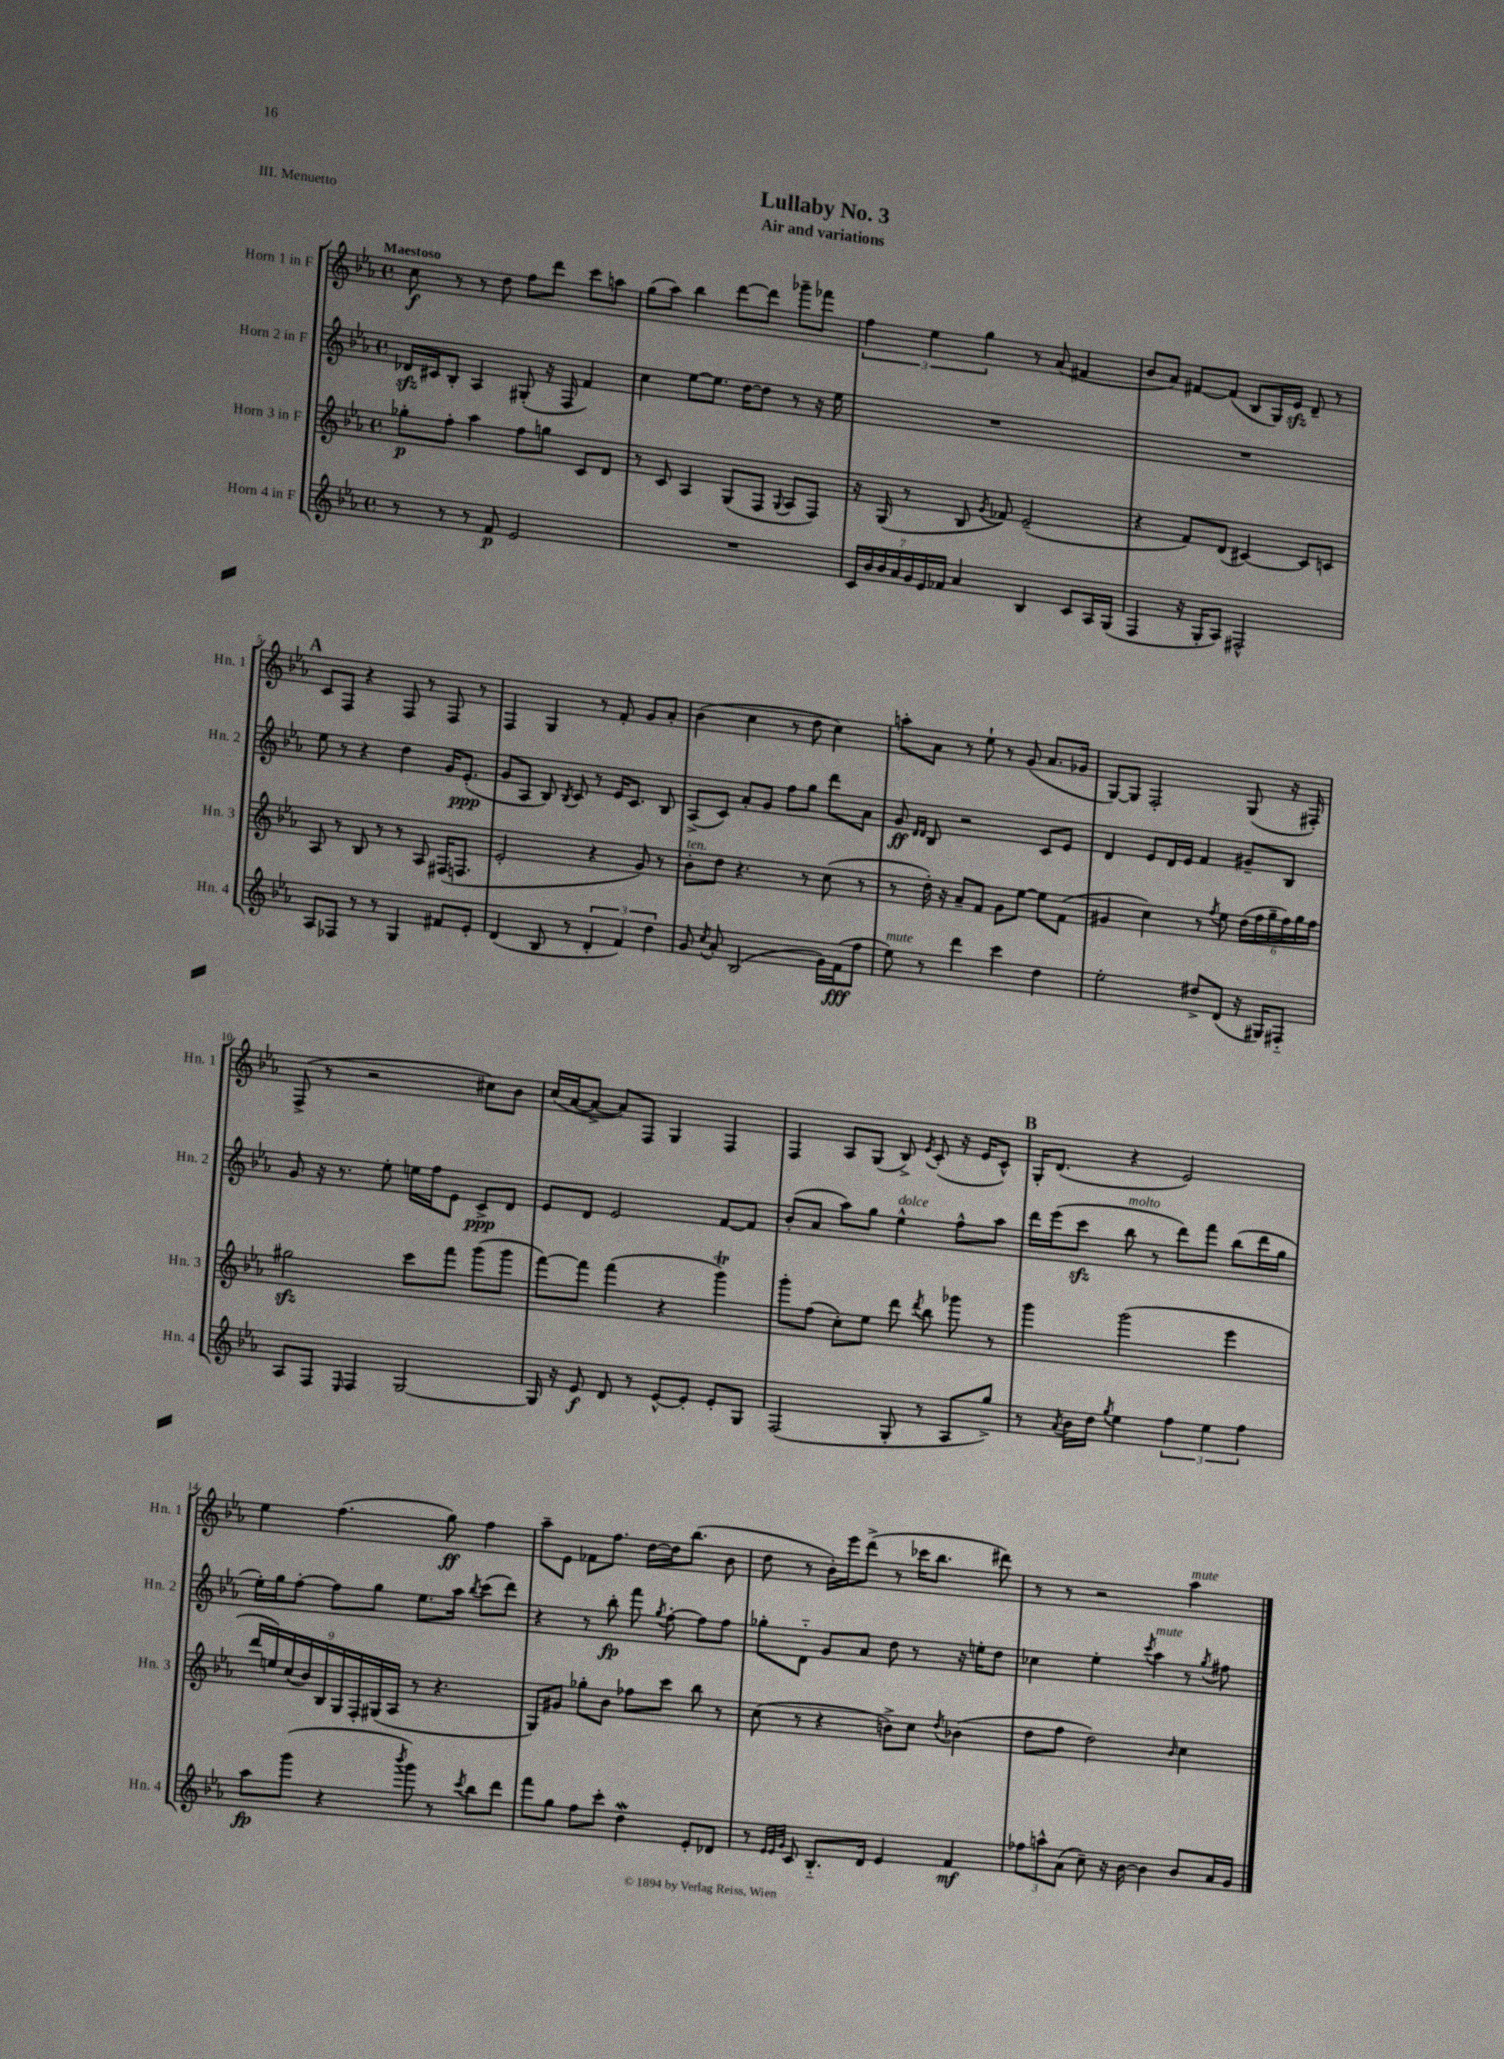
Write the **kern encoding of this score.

**kern	**dynam	**kern	**dynam	**kern	**dynam	**kern	**dynam
*part4	*part4	*part3	*part3	*part2	*part2	*part1	*part1
*staff4	*staff4	*staff3	*staff3	*staff2	*staff2	*staff1	*staff1
*I"Horn 4 in F	*	*I"Horn 3 in F	*	*I"Horn 2 in F	*	*I"Horn 1 in F	*
*I'Hn. 4	*	*I'Hn. 3	*	*I'Hn. 2	*	*I'Hn. 1	*
*clefG2	*	*clefG2	*	*clefG2	*	*clefG2	*
*k[b-e-a-]	*	*k[b-e-a-]	*	*k[b-e-a-]	*	*k[b-e-a-]	*
*M4/4	*	*M4/4	*	*M4/4	*	*M4/4	*
*met(c)	*	*met(c)	*	*met(c)	*	*met(c)	*
=1	=1	=1	=1	=1	=1	=1	=1
!	!	!	!	!	!	!LO:TX:a:B:t=Maestoso	!
8r	.	8gg-X'\L	p	16d-Xzz/LL	.	8cc\	f
.	.	.	.	16c#X/J	.	.	.
8r	.	8ff'\J	.	8B-'/J	.	8r	.
8r	.	4aa-\	.	4A-/	.	8r	.
8f/	p	.	.	.	.	8dd\	.
2e-/	.	8ff\L	.	(8G#X'/	.	8ff\L	.
.	.	8ggn\J	.	16r	.	8ddd\J	.
.	.	.	.	16F/	.	.	.
.	.	8c/L	.	4f/)	.	8ccc\L	.
.	.	8d/J	.	.	.	8aan\J	.
=2	=2	=2	=2	=2	=2	=2	=2
1r	.	8r	.	4cc\	.	(8gg\L	.
.	.	8c/	.	.	.	8aa-\J)	.
.	.	4A-/	.	[8ee-\L	.	4bb-\	.
.	.	.	.	8.ee-\J]	.	.	.
.	.	(8G/L	.	.	.	[8ddd\L	.
.	.	.	.	[16dd\KL	.	.	.
.	.	8F/J	.	8dd\J]	.	8ddd\J]	.
.	.	8qqG/	.	.	.	.	.
.	.	8A-/L	.	8r	.	8ggg-X~\L	.
.	.	8F/J)	.	16r	.	8fff-X\J	.
.	.	.	.	16ee-\	.	.	.
=3	=3	=3	=3	=3	=3	=3	=3
28c/LL	.	16r	.	1r	.	6ff\	.
28b-/	.	.	.	.	.	.	.
.	.	(16G/	.	.	.	.	.
28b-/	.	.	.	.	.	.	.
28a-/	.	.	.	.	.	.	.
.	.	8r	.	.	.	.	.
28g/	.	.	.	.	.	.	.
.	.	.	.	.	.	6ee-\	.
28e-/	.	.	.	.	.	.	.
28f-X/JJ	.	.	.	.	.	.	.
4a-/	.	8B-/	.	.	.	.	.
.	.	.	.	.	.	6gg\	.
.	.	8qg/	.	.	.	.	.
.	.	8f-X/)	.	.	.	.	.
4B-/	.	(2e-~/	.	.	.	8r	.
.	.	.	.	.	.	(8a-/	.
8c/L	.	.	.	.	.	4f#X/	.
16A-/L	.	.	.	.	.	.	.
(16G/JJ	.	.	.	.	.	.	.
=4	=4	=4	=4	=4	=4	=4	=4
4F/	.	4r	.	1r	.	8b-/L	.
.	.	.	.	.	.	8a-/J)	.
16r	.	8f/L)	.	.	.	[8f#X/L	.
16G'/KL	.	.	.	.	.	.	.
8A-/J)	.	(8d/J	.	.	.	(8f#/J]	.
2F#X^^/	.	[4c#X/)	.	.	.	8B-/L	.
.	.	.	.	.	.	16G/L)	.
.	.	.	.	.	.	16e-zz/JJ	.
.	.	8c#/L]	.	.	.	8d~/	.
.	.	8cn/J	.	.	.	8r	.
!!LO:LB:g=z
!!LO:REH:place=s1:t=A
=5	=5	=5	=5	=5	=5	=5	=5
8A-/L	.	8A-/	.	8ee-\	.	8c/L	.
8F-X/J	.	8r	.	8r	.	8F/J	.
8r	.	8B-/	.	4r	.	4r	.
8r	.	8r	.	.	.	.	.
4G/	.	8r	.	4dd\	.	8F/	.
.	.	8A-/	.	.	.	8r	.
8f#X/L	.	(16F#X/KL	.	16g/KL	.	8F/	.
.	.	8.Fn/J	.	(8.e-'/J	ppp	.	.
8e-'/J	.	.	.	.	.	8r	.
=6	=6	=6	=6	=6	=6	=6	=6
(4d/	.	2e-'/	.	8g/L	.	4F/	.
.	.	.	.	8A-/J	.	.	.
8B-/	.	.	.	8B-/)	.	4G/	.
.	.	.	.	8qB-/	.	.	.
8r	.	.	.	8c/	.	.	.
6d'/	.	4r	.	8r	.	8r	.
.	.	.	.	16e-/KL	.	8f'/	.
6f/)	.	.	.	.	.	.	.
.	.	.	.	8.c/J	.	.	.
.	.	8g/)	.	.	.	8g/L	.
6dd\	.	.	.	.	.	.	.
.	.	8r	.	8B-/	.	8a-'/J	.
=7	=7	=7	=7	=7	=7	=7	=7
!	!	!LO:TX:a:i:t=ten.	!	!	!	!	!
8g/	.	8b-'\L	.	(8A-^/L	.	(4b-\	.
8qcc/	.	.	.	.	.	.	.
8a-'/	.	8dd\J	.	8c/J)	.	.	.
(2B-/	.	4.r	.	8a-'/L	.	4cc\	.
.	.	.	.	8g/J	.	.	.
.	.	.	.	8ff\L	.	8r	.
.	.	8r	.	8gg\J	.	8dd\	.
16g\LL)	.	(8cc\	.	8ddd\L	.	4cc\)	.
(16f\J	fff	.	.	.	.	.	.
8ff\J	.	8r	.	8a-\J	.	.	.
=8	=8	=8	=8	=8	=8	=8	=8
!LO:TX:a:i:t=mute	!	!	!	!	!	!	!
8ee-\)	.	8r	.	8g/	ff	8aan'\L	.
.	.	.	.	16qqd/LL	.	.	.
.	.	.	.	16qqd/JJ	.	.	.
8r	.	16dd'\)	.	8B-/	.	8a-\J	.
.	.	16r	.	.	.	.	.
4ddd\	.	8a-~/L	.	2r	.	8r	.
.	.	8f/J	.	.	.	8ee-`\	.
4ccc\	.	8g\L	.	.	.	8r	.
.	.	[8ee-\J	.	.	.	(8g/	.
4dd\	.	8ee-\L]	.	8c/L	.	8.a-/L	.
.	.	(8f\J	.	8e-/J	.	.	.
.	.	.	.	.	.	16g-X/Jk	.
=9	=9	=9	=9	=9	=9	=9	=9
2ee-'\	.	4g#X/	.	4d/	.	[8G/L)	.
.	.	.	.	.	.	8G/J]	.
.	.	4cc\)	.	8e-/L	.	2F'/	.
.	.	.	.	16d/L	.	.	.
.	.	.	.	16e-/JJ	.	.	.
8dd#X^/L	.	8r	.	4f/	.	.	.
.	.	8qff/	.	.	.	.	.
(8d/J	.	8ee-\	.	.	.	.	.
16r	.	(24dd\LL	.	8g#X~/L	.	(8G/	.
.	.	24ff\	.	.	.	.	.
16G#X/KL)	.	.	.	.	.	.	.
.	.	24gg~\	.	.	.	.	.
8F#X/J	.	24ff\)	.	8B-/J	.	16r	.
.	.	24gg\	.	.	.	.	.
.	.	.	.	.	.	16F#X'/)	.
.	.	24ff\JJ	.	.	.	.	.
!!LO:LB:g=z
=10	=10	=10	=10	=10	=10	=10	=10
8A-/L	.	2gg#Xzz\	.	8g/	.	(8F^/	.
8F/J	.	.	.	16r	.	8r	.
.	.	.	.	8.r	.	.	.
16qqE-/	.	.	.	.	.	.	.
4F/	.	.	.	.	.	2r	.
.	.	.	.	8ee-'\	.	.	.
[2G/	.	8ccc\L	.	16een\LL	.	.	.
.	.	.	.	16ff\J	.	.	.
.	.	8fff\J	.	8e-\J	.	.	.
.	.	(8ggg\L	.	8c^/L	ppp	8cc#X\L)	.
.	.	8ggg\J	.	8d/J	.	8b-\J	.
=11	=11	=11	=11	=11	=11	=11	=11
16G/]	.	[8fff\L)	.	8e-/L	.	(16cc/LL	.
16r	.	.	.	.	.	[16a-/J	.
8e-/	f	8fff\J]	.	8d/J	.	8a-^/J_	.
8d/	.	(4fff\	.	2e-/	.	8a-/L])	.
8r	.	.	.	.	.	8F/J	.
[8e-^^/L	.	4r	.	.	.	4G/	.
8e-'/J]	.	.	.	.	.	.	.
8e-'/L	.	4gggt\)	.	[8f/L	.	4F/	.
8G/J	.	.	.	8f/J]	.	.	.
=12	=12	=12	=12	=12	=12	=12	=12
(2F/	.	8ggg'\L	.	(8b-'/L	.	4F/	.
.	.	(8ff\J	.	8a-/J	.	.	.
.	.	8cc'\L)	.	8aa-\L)	.	8A-/L	.
.	.	8ee-\J	.	8gg\J	.	(8G/J	.
!	!	!	!	!LO:TX:a:i:t=dolce	!	!	!
8G'/	.	8ddd\	.	4ee-^^\	.	8B-^/)	.
.	.	8qddd/	.	.	.	8qe-/	.
8r	.	8bb-\	.	.	.	(8c'/	.
8A-/L	.	8ggg-X\	.	8ff^^\L	.	16r	.
.	.	.	.	.	.	16e-/KL	.
8gg^/J)	.	8r	.	8aa-\J	.	8c^^/J)	.
!!LO:REH:place=s1:t=B
=13	=13	=13	=13	=13	=13	=13	=13
8r	.	4ggg\	.	16ddd\LL	.	16G'/KL	.
.	.	.	.	(16eee-\J	.	(8.d/J	.
8qa-/	.	.	.	.	.	.	.
16b-\LL	.	.	.	8ccczz\J	.	.	.
16dd\JJ	.	.	.	.	.	.	.
8qgg/	.	.	.	.	.	.	.
!	!	!	!	!LO:TX:a:i:t=molto	!	!	!
4ee-\	.	(2ggg\	.	8bb-\	.	4r	.
.	.	.	.	8r	.	.	.
6ff\	.	.	.	8ddd\L)	.	2e-/)	.
.	.	.	.	8fff\J	.	.	.
6ee-\	.	.	.	.	.	.	.
.	.	4eee-\	.	(8bb-\L	.	.	.
6ff\	.	.	.	.	.	.	.
.	.	.	.	16ddd\L	.	.	.
.	.	.	.	16gg\JJ	.	.	.
!!LO:LB:g=z
=14	=14	=14	=14	=14	=14	=14	=14
8aa-\L	fp	18ddd/LL	.	16ee-'\LL)	.	4ee-\	.
.	.	18een/)	.	.	.	.	.
.	.	.	.	16gg\J	.	.	.
.	.	(18cc/	.	.	.	.	.
(8ggg\J	.	.	.	[8ff'\J	.	.	.
.	.	18b-/)	.	.	.	.	.
.	.	18B-/	.	.	.	.	.
4r	.	.	.	8ff\L]	.	(4.ff\	.
.	.	18G/	.	.	.	.	.
.	.	18F'/	.	.	.	.	.
.	.	.	.	8gg\J	.	.	.
.	.	(18G#X/	.	.	.	.	.
.	.	18A-/JJ	.	.	.	.	.
8qbbb-/	.	.	.	.	.	.	.
8ggg\)	.	8r	.	8.ee-\L	.	.	.
8r	.	4.r	.	.	.	8gg\)	ff
.	.	.	.	16aa-\Jk	.	.	.
8qccc/	.	.	.	8qbb-/	.	.	.
8bb-\L	.	.	.	(8ccc\L	.	4ff\	.
8ddd\J	.	.	.	8ddd\J)	.	.	.
=15	=15	=15	=15	=15	=15	=15	=15
8fff\L	.	8G/L)	.	4r	.	8aa-~\L	.
8gg\J	.	8g#X/J	.	.	.	8e-\J	.
8ff\L	.	8gg-X'\L	.	8r	.	8f-X\L	.
8ccc'\J	.	8b-\J	.	8bb-'\	fp	8.ff\J	.
4ddW\	.	8ff-X\L	.	8fff\	.	.	.
.	.	.	.	.	.	[16dd\LL	.
.	.	.	.	8qgg/	.	.	.
.	.	8ccc\J	.	[8ff'\	.	16dd\J]	.
.	.	.	.	.	.	(8.bb-\J	.
8e-'/L	.	8bb-\	.	8ff\L]	.	.	.
8d-X/J	.	8r	.	8ff\J	.	8b-\	.
=16	=16	=16	=16	=16	=16	=16	=16
8r	.	(8cc\	.	8gg-X'\L	.	8dd\	.
32qqe-/LLL	.	.	.	.	.	.	.
32qqe-/	.	.	.	.	.	.	.
32qqg/JJJ	.	.	.	.	.	.	.
8c/	.	8r	.	8d\J	.	8r	.
8.B-/L	.	4r	.	8g/L	.	16b-'\LL)	.
.	.	.	.	.	.	16eee-\J	.
.	.	.	.	8a-/J	.	(8ddd^\J	.
16d/Jk	.	.	.	.	.	.	.
4e-/	.	8bn^\L)	.	8dd\	.	8r	.
.	.	8cc\J	.	8r	.	16ccc-X\KL	.
.	.	.	.	.	.	8.bb-\J	.
.	.	8qdd/	.	.	.	.	.
4f/	mf	(4b-X\	.	16r	.	.	.
.	.	.	.	16een'\KL	.	.	.
.	.	.	.	8dd\J	.	8ddd#X\)	.
=17	=17	=17	=17	=17	=17	=17	=17
12ff-X\L	.	8dd\L	.	4cc-X\	.	8r	.
12aan^^\	.	.	.	.	.	.	.
.	.	8ff\J	.	.	.	8r	.
(12a-\J	.	.	.	.	.	.	.
8cc~\)	.	2dd\)	.	4ee-'\	.	2r	.
16r	.	.	.	.	.	.	.
[16b-\	.	.	.	.	.	.	.
.	.	.	.	8qccc/	.	.	.
!	!	!	!	!LO:TX:a:i:t=mute	!	!	!
4b-\]	.	.	.	4aa-\	.	.	.
.	.	16qqb-/	.	.	.	.	.
!	!	!	!	!	!	!LO:TX:a:i:t=mute	!
8b-/L	.	4cc\	.	8r	.	4aa-\	.
.	.	.	.	8qgg/	.	.	.
16a-/L	.	.	.	8ff#X\	.	.	.
16g/JJ	.	.	.	.	.	.	.
==	==	==	==	==	==	==	==
*-	*-	*-	*-	*-	*-	*-	*-
